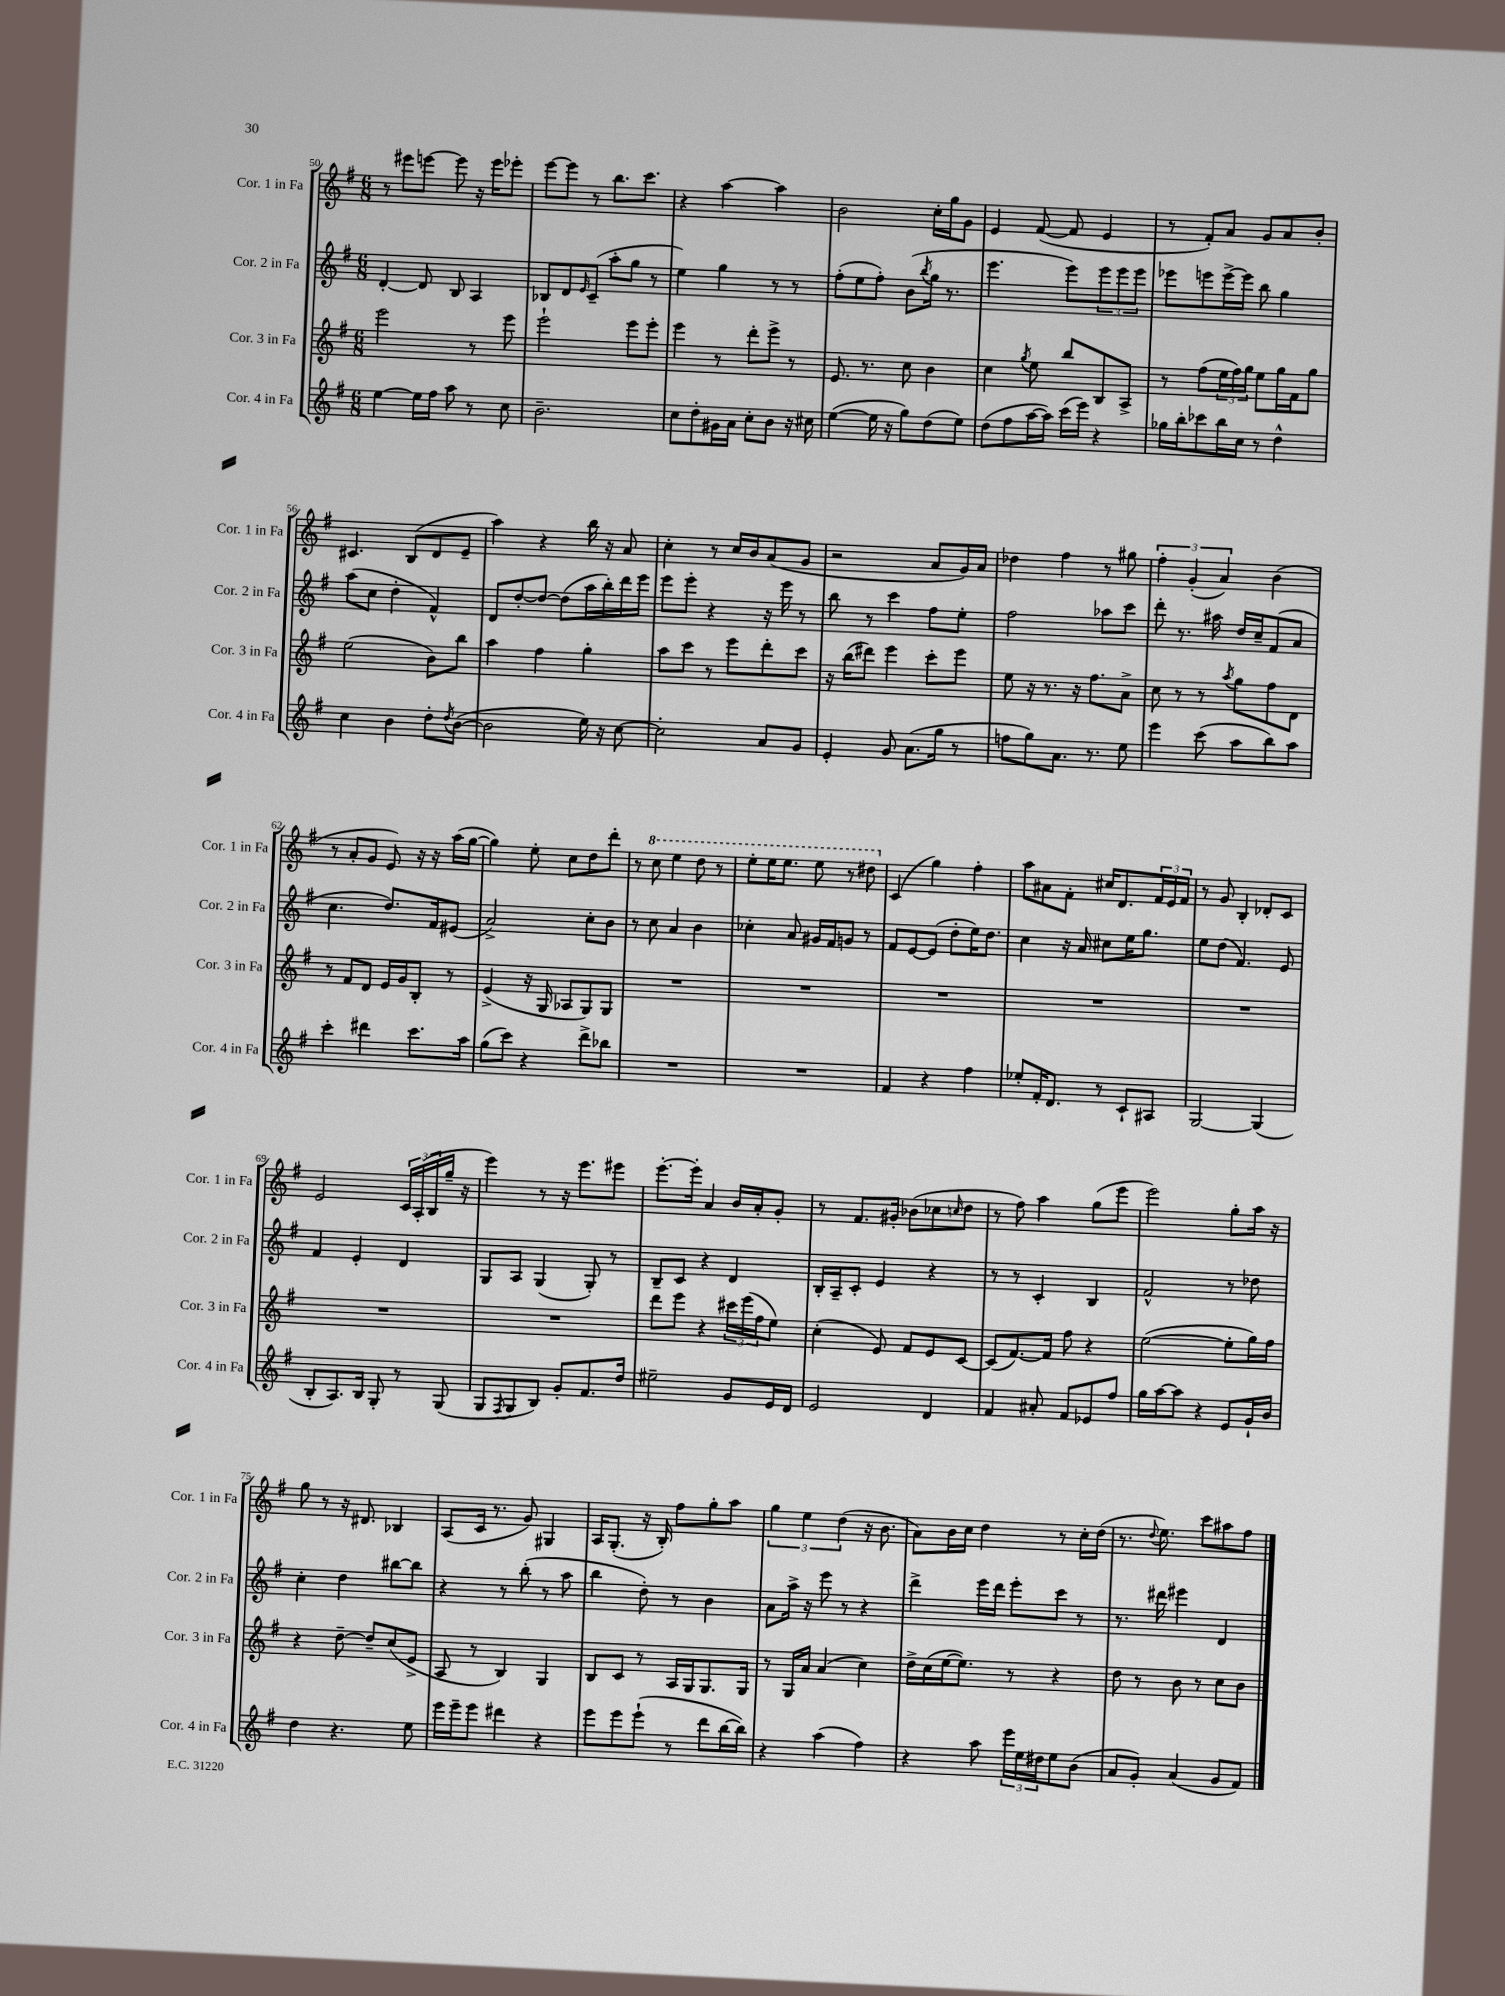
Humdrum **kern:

**kern	**kern	**kern	**kern
*staff4	*staff3	*staff2	*staff1
*clefG2	*clefG2	*clefG2	*clefG2
*k[f#]	*k[f#]	*k[f#]	*k[f#]
*M6/8	*M6/8	*M6/8	*M6/8
[4ee\	2eee\	[4d'/	8r
.	.	.	8eee#\L
16ee\]LL	.	8d/]	[8eee\J
16ff#\JJ	.	.	.
8aa\	.	8B/	8eee\]
8r	8r	4A/	16r
.	.	.	16eee\LK
8cc\	8eee\	.	8eee-'\J
=	=	=	=
2.b~\	2eee`\	8B-/L	[8eee\L
.	.	8d/	8eee\]J
.	.	16qqe/	.
.	.	(8c~/J	8r
.	.	8aa'\L	8.bb\L
.	8eee\L	8gg\J	.
.	.	.	8.ccc\J
.	8eee'\J	8r	.
=	=	=	=
8cc\L	4eee\	4ee\)	4r
8dd'\	.	.	.
16g#\L	8r	4gg\	[4aa\
16a\JJ	.	.	.
8cc'\L	8ddd'\L	.	.
8b\J	8eee^\J	8r	4aa\]
16r	8r	8r	.
16cc#\	.	.	.
=	=	=	=
([4ee\	8.e/	(8ff#'\L	2b\
.	.	8ee\	.
.	8.r	.	.
16ee\]	.	8ff#'\J)	.
16r	.	.	.
8gg\L)	8cc\	(8b\L	.
.	.	8qbb/	.
(8dd\	4b\	16gg\Jk	16cc'\LL
.	.	8.r	16gg\J
8ee\J)	.	.	8g\J
=	=	=	=
(8dd\L	4cc\	4.eee\	4e/
8ff#\	.	.	.
.	8qgg/	.	.
[16aa\L	8ee\	.	([8f#/
16aa\]JJ)	.	.	.
(16ccc\LL	8bb/L	8eee\L)	8f#/]
16eee\JJ)	.	.	.
4r	8B/	12eee\	4e/
.	.	12eee\	.
.	8A^/J	.	.
.	.	12eee\J	.
=	=	=	=
16gg-\LL	8r	8eee-\L	8r
16bb'\J	.	.	.
8ccc-\	(8ff#\L	8eee\	8f#'/L)
16bb\L	24ee\L	[16eee^\L	8a/J
.	24ff#\)	.	.
16cc\JJ	.	16eee\]JJ	.
.	24gg\JJ	.	.
8r	8ee\L	8bb\	8g/L
4dd^^\	16gg\L	4gg\	8a/
.	16f#\J	.	.
.	8gg\J	.	8b'/J
=	=	=	=
4cc\	(2ee\	(8aa\L	4.c#/
.	.	8cc\J	.
4b\	.	4dd'\	.
.	.	.	(8B/L
8dd'\L	8b\L)	4f#^^/)	8d/
8qdd/	.	.	.
([8b\J	8bb\J	.	8e~/J
=	=	=	=
2b\]	4aa\	8d/L	4aa\)
.	.	[8dd'/	.
.	4ff#\	8dd/_J	4r
.	.	(8dd\]L	.
16ee\)	4gg'\	16aa\L	16bb\
16r	.	16bb'\)	16r
[8cc\	.	16ddd\	8a/
.	.	16eee\JJ	.
=	=	=	=
2cc'\]	8aa\L	8eee\L	4cc'\
.	8ccc\J	8eee'\J	.
.	8r	4r	8r
.	8eee\L	.	16cc/LL
.	.	.	16b/J
8a/L	8ddd'\	16r	(8a/
.	.	16eee\	.
8g/J	8ccc\J	8r	8g/J
=	=	=	=
4e'/	16r	8bb\	2r
.	(16bb\LK	.	.
.	8ddd#\J)	8r	.
8g/	4eee\	4ccc\	.
(8.a\L	.	.	.
.	8ccc'\L	8ff#\L	8a/L
16gg\Jk	.	.	.
8r	8eee\J	8ee'\J	16g/L)
.	.	.	16a/JJ
=	=	=	=
8ff\L	8ee\	2ff#\	4dd-\
8gg\)	16r	.	.
.	8.r	.	.
8.a\J	.	.	4ff#\
.	16r	.	.
8.r	8.ff#\L	.	.
.	.	8aa-\L	8r
8ee\	8a^\J	8ccc\J	8gg#\
=	=	=	=
4eee\	8cc\	8ddd'\	6ff#'\
.	8r	8.r	.
.	.	.	(6g'/
(8ccc\	8r	.	.
.	.	16aa#\	.
.	.	.	6a/)
.	8qaa/	.	.
8aa\L	8gg\L	16dd/LL	.
.	.	16cc~/J	.
8bb\)	8ff#\	(8f#/	(4b\
8aa\J	8d\J	8a/J	.
=	=	=	=
4ccc'\	8r	4.cc\	8r
.	8f#/L	.	8a'/L
4ddd#\	8d/J	.	8g/J
.	16e/LL	8.dd/L)	8e/)
.	16g/J	.	.
8.ccc\L	8B'/J	.	16r
.	.	16f#/k	16r
.	8r	(8e#/J	(16aa\LL
16aa\Jk	.	.	[16gg\JJ
=	=	=	=
(8gg\L	(4e^/	2a^/)	4gg\])
8ccc\J)	.	.	.
4r	16r	.	8ee'\
.	16G/	.	.
.	8A-/L	.	8cc\L
8ddd^\L	8G/)	8cc'\L	8dd\
8bb-\J	8G/J	8b\J	8ddd'\J
=	=	=	=
2.r	2.r	8r	8r
.	.	8cc\	8ccc\
.	.	4a/	4eee\
.	.	4b\	8ddd\
.	.	.	8r
=	=	=	=
2.r	2.r	4cc-'\	8eee'\L
.	.	.	16eee\K
.	.	.	8.eee\J
.	.	8a/	.
.	.	16g#/LL	8eee\
.	.	16f#/J	.
.	.	8g/J	8r
.	.	8r	8ddd#\
=	=	=	=
4f#/	2.r	8f#/L	(4c/
.	.	[8e/	.
4r	.	(8e/]J	4gg\)
.	.	8dd'\L	.
4ff#\	.	16ee\K)	4ff#'\
.	.	8.dd\J	.
=	=	=	=
8ee-'/L	2.r	4cc\	8aa\L
16f#'/K	.	.	8a#\
8.d/J	.	.	.
.	.	16r	8f#'\J
.	.	16a/	.
8r	.	8cc#\L	16cc#/LK
.	.	.	8.d/
8c`/L	.	16ee\K	.
.	.	8.gg\J	.
8A#/J	.	.	24f#/L
.	.	.	24e/
.	.	.	24f#/JJ
=	=	=	=
[2G/	2.r	8ee\L	8r
.	.	(8dd\J	8g/
.	.	4.f#/)	4B'/
(4G/]	.	.	8d-'/L
.	.	8e/	8c/J
=	=	=	=
8B'/L	2.r	4f#/	2e/
8.A/)	.	.	.
.	.	4e'/	.
16B/Jk	.	.	.
8G'/	.	.	.
8r	.	4d/	24c/LL
.	.	.	(24A'/
.	.	.	24B/
(8G/	.	.	16gg~/JJ
.	.	.	16r
=	=	=	=
8G/L	2.r	8G/L	4eee\)
8qF#/	.	.	.
8G/	.	8A/J	.
8B/J)	.	(4G/	8r
8g'/L	.	.	16r
.	.	.	8.eee\L
8.f#/	.	8G'/)	.
.	.	8r	8eee#\J
16dd/Jk	.	.	.
=	=	=	=
2ee#~\	8ddd\L	8B~/L	[8.eee'\L
.	8eee\J	8c/J	.
.	.	.	16eee'\]Jk
.	4r	4r	4a/
8g/L	24ccc#\LL	4d/	16b/LL
.	(24eee\	.	.
.	.	.	16a'/J
.	24ff#\J	.	.
16e/L	8ee\J)	.	8g'/J
16d/JJ	.	.	.
=	=	=	=
2e/	(4cc'\	16B'/LL	8r
.	.	16A~/J	.
.	.	8c'/J	8.f#/L
.	8e/)	4e/	.
.	.	.	16g#'/Jk
.	8f#/L	.	(8b-\L
4d/	8e/	4r	8cc-\
.	.	.	16qqcc/
.	[8c/J	.	8dd\J
=	=	=	=
4f#/	(8c/]L	8r	8r
.	[8.f#/)	8r	8ff#\)
8a#'/	.	4c'/	4aa\
.	16f#/]Jk	.	.
8f#/L	8ff#\	.	.
8e-/	4r	4B/	(8gg\L
8ff#/J	.	.	8eee\J
=	=	=	=
16gg\LL	([2ee\	2f#^^/	2eee\)
[16aa\J	.	.	.
8aa\]J	.	.	.
4r	.	.	.
8e/L	8ee'\]L	8r	8gg'\L
16g`/L	16gg\L)	8dd-\	16aa\Jk
16b/JJ	16ff#\JJ	.	16r
=	=	=	=
4dd\	4r	4cc'\	8gg\
.	.	.	8r
4.r	[8dd~\	4dd\	16r
.	.	.	8.d#/
.	8dd~/]L	.	.
.	(8cc/	[8bb#\L	4B-/
8ee\	8e^/J	8bb#\]J	.
=	=	=	=
16eee\LL	8A/	4r	(8A/L
16eee~\J	.	.	.
8eee\J	8r	.	16c/Jk
.	.	.	8.r
4ddd#\	4B/)	8r	.
.	.	(8bb'\	8g/)
4r	4G/	8r	4G#/
.	.	8aa\	.
=	=	=	=
8eee\L	8B/L	4bb\	16A/LK
.	.	.	(8.G'/J
8eee\	8c/J	.	.
(8eee`\J	8r	8dd'\)	16r
.	.	.	16B'/)
8r	16A/LL	8r	8ff#\L
.	16G/J	.	.
8ddd\L	8.G/	4b\	8gg'\
[16bb\L	.	.	8aa\J
16bb\]JJ)	16G/Jk	.	.
=	=	=	=
4r	8r	8a\L	6gg\
.	16G/LL	16aa^\Jk	.
.	.	.	6ee\
.	16a/JJ	16r	.
(4aa\	(4a/	8eee\	.
.	.	.	(6dd\
.	.	8r	.
4ff#\)	4cc\)	4r	16r
.	.	.	8.b\
=	=	=	=
4r	16dd^\LL	4ddd^\	8a\L)
.	(16cc\	.	.
.	[16ee\J	.	16b\L
.	8.ee\]J)	.	16cc\JJ
8aa\	.	16eee\LL	4dd\
.	.	16ddd\JJ	.
24eee\LL	8r	8eee'\L	.
24ee\	.	.	.
24dd#\J	.	.	.
8ee\	4r	8ccc\J	8r
(8b\J	.	8r	16cc'\LL
.	.	.	(16dd\JJ
=	=	=	=
8a/L	8dd\	8.r	8.r
8g'/J)	8r	.	.
.	.	.	8qqdd/
.	.	16ddd#\	8.ee\)
(4a/	8b\	4eee#\	.
.	8r	.	8ccc\L
8g/L	8cc\L	4d/	8aa#\
8f#/J)	8b\J	.	8ff#\J
==	==	==	==
*-	*-	*-	*-
